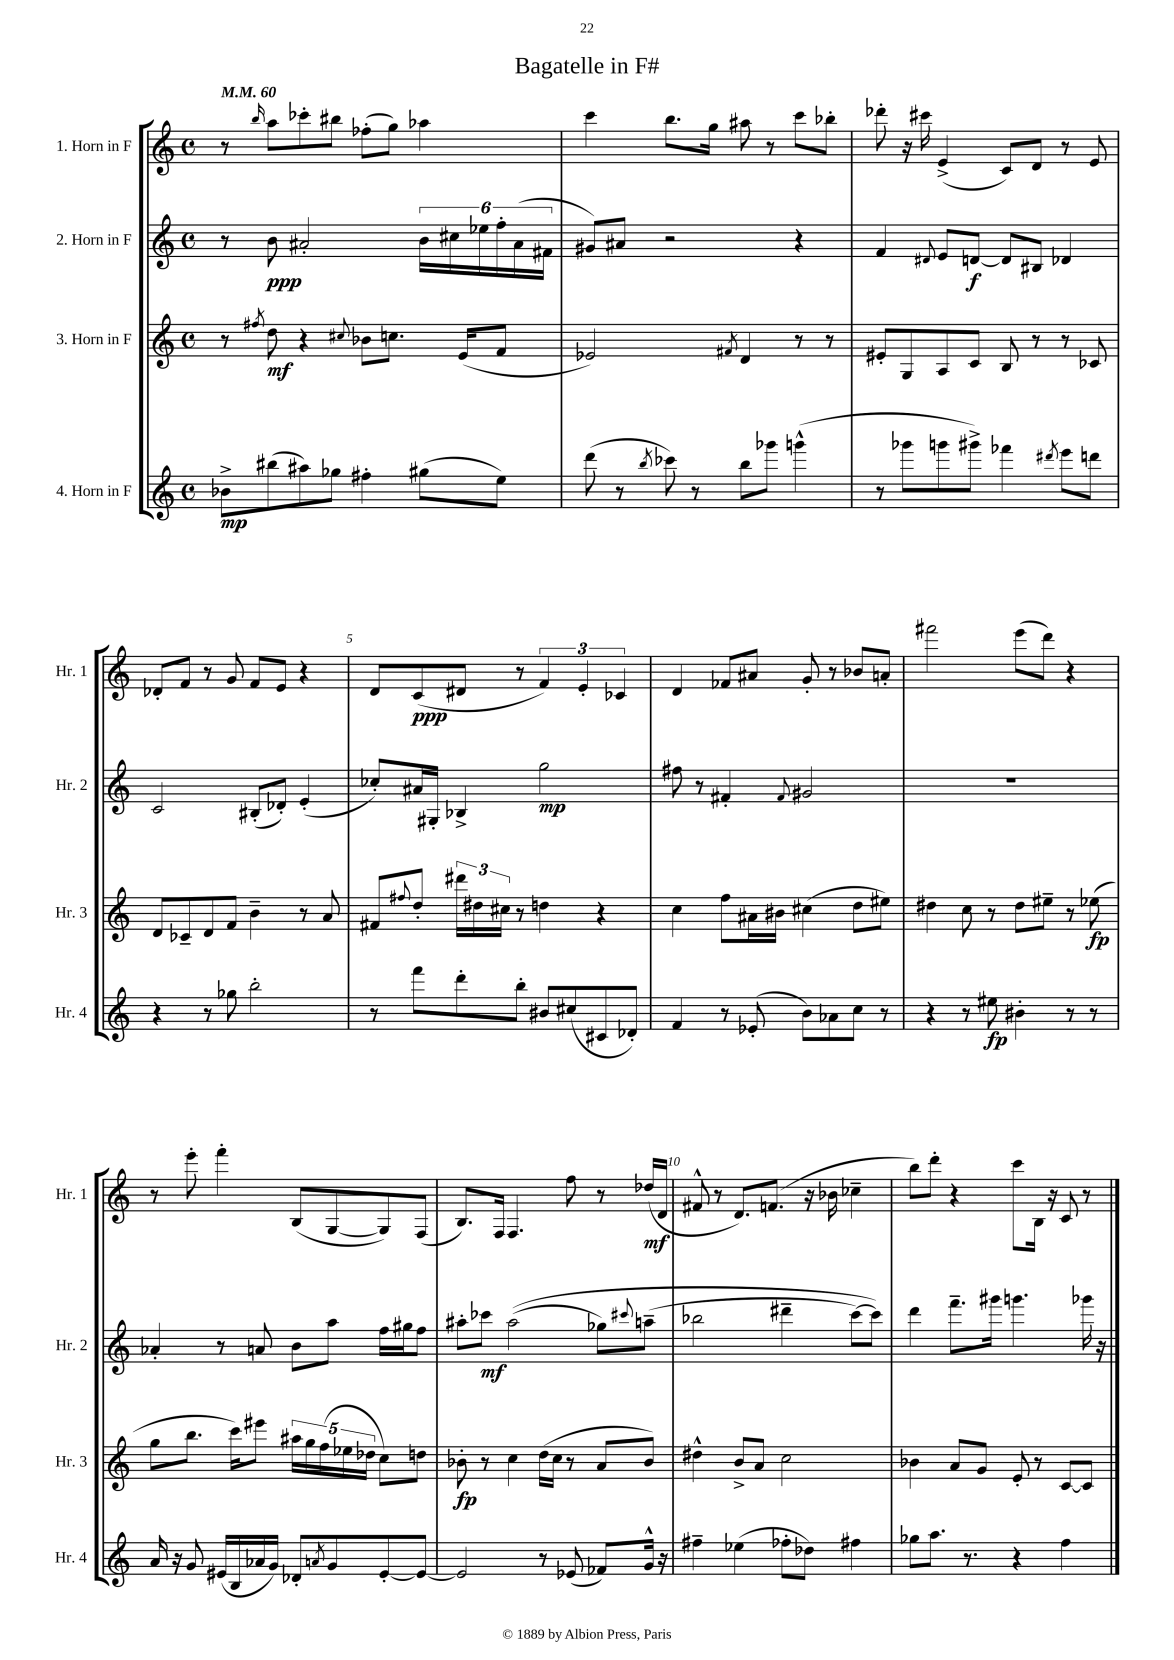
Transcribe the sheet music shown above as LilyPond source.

\header { title = "Bagatelle in F#" }
<<
\new StaffGroup <<
\new Staff = "s0" \with { instrumentName = "1. Horn in F" shortInstrumentName = "Hr. 1" } {
    \clef treble \key c \major \defaultTimeSignature \time 4/4 \tempo 4 = 60
    r8 \grace { b''16 } a''8 ces'''8-. bis''8 fes''8-.( g''8) aes''4 |
    c'''4 b''8. g''16 ais''8 r8 c'''8 bes''8-. |
    des'''8-. r16 cis'''16 e'4->( c'8) d'8 r8 e'8 |
    des'8-. f'8 r8 g'8 f'8 e'8 r4 |
    d'8 c'8\ppp( dis'8 r8 \tuplet 3/2 { f'4) e'4-. ces'4 } |
    d'4 fes'8 ais'8 g'8-. r8 bes'8 a'8-. |
    fis'''2 e'''8( d'''8) r4 |
    r8 e'''8-. f'''4-. b8( g8~ g8) f8( |
    b8.) f16 f4. f''8 r8 des''16\mf( d'16 |
    fis'8-^ r8 d'8.) f'8.( r16 bes'16 ces''4-- |
    b''8) d'''8-. r4 c'''8 b16 r16 c'8 r8 \bar "|." |
}
\new Staff = "s1" \with { instrumentName = "2. Horn in F" shortInstrumentName = "Hr. 2" } {
    \clef treble \key c \major \defaultTimeSignature \time 4/4
    r8 b'8\ppp ais'2-. \tuplet 6/4 { b'16 cis''16 ees''16 f''16-. ais'16( fis'16 } |
    gis'8) ais'8 r2 r4 |
    f'4 \appoggiatura { dis'8 } e'8 d'8~\f d'8 bis8 des'4 |
    c'2 bis8-.( des'8-.) e'4-.( |
    ces''8-.) ais'16 gis16-. bes4-> g''2\mp |
    fis''8 r8 fis'4-. \appoggiatura { fis'8 } gis'2 |
    R1 |
    aes'4-. r8 a'8 b'8 a''8 f''16 gis''16 f''8 |
    ais''8-. ces'''8\mf ais''2(\( ges''8) \appoggiatura { cis'''8 } a''8--( |
    bes''2 dis'''4-- c'''8~) c'''8\) |
    d'''4 f'''8.-- gis'''16 g'''4. ges'''16 r16 \bar "|." |
}
\new Staff = "s2" \with { instrumentName = "3. Horn in F" shortInstrumentName = "Hr. 3" } {
    \clef treble \key c \major \defaultTimeSignature \time 4/4
    r8 \acciaccatura { fis''8 } d''8\mf r4 \appoggiatura { cis''8 } bes'8 c''8. e'16( f'8 |
    ees'2) \acciaccatura { fis'8 } d'4 r8 r8 |
    eis'8-. g8 a8 c'8 b8 r8 r8 ces'8 |
    d'8 ces'8-- d'8 f'8 b'4-- r8 a'8 |
    fis'8 \appoggiatura { fis''8 } d''8-. \tuplet 3/2 { dis'''16 dis''16 cis''16 } r8 d''4 r4 |
    c''4 f''8 ais'16 bis'16 cis''4( d''8 eis''8) |
    dis''4 c''8 r8 dis''8 eis''8-- r8 ees''8\fp( |
    g''8 b''8. c'''16) eis'''8 \tuplet 5/4 { ais''16 g''16 f''16( ees''16 des''16 } c''8) d''8 |
    bes'8-.\fp r8 c''4 d''16( c''16 r8 a'8 bes'8) |
    dis''4-^ b'8-> a'8 c''2 |
    bes'4 a'8 g'8 e'8-. r8 c'8~ c'8 \bar "|." |
}
\new Staff = "s3" \with { instrumentName = "4. Horn in F" shortInstrumentName = "Hr. 4" } {
    \clef treble \key c \major \defaultTimeSignature \time 4/4
    bes'8->\mp bis''8( ais''8) ges''8 fis''4-. gis''8( e''8) |
    d'''8( r8 \acciaccatura { b''8 } ces'''8) r8 b''8 ges'''8 g'''4-^( |
    r8 ges'''8 g'''8 gis'''8->) fes'''4 \acciaccatura { dis'''8 } e'''8 d'''8 |
    r4 r8 ges''8 b''2-. |
    r8 f'''8 d'''8-. b''8-. bis'8 cis''8( cis'8 des'8-.) |
    f'4 r8 ees'8-.( b'8) aes'8 c''8 r8 |
    r4 r8 eis''8\fp bis'4-. r8 r8 |
    a'16 r16 g'8 eis'16( b16 aes'16 g'16) des'8-. \acciaccatura { a'8 } g'8 eis'8~-. eis'8~ |
    eis'2 r8 ees'8( fes'8) g'16-^ r16 |
    fis''4-- ees''4( fes''8-. des''8) fis''4 |
    ges''8 a''8. r8. r4 f''4 \bar "|." |
}
>>
>>
\layout { \context { \Score \override BarNumber.break-visibility = ##(#f #t #t) barNumberVisibility = #(every-nth-bar-number-visible 5) } }
